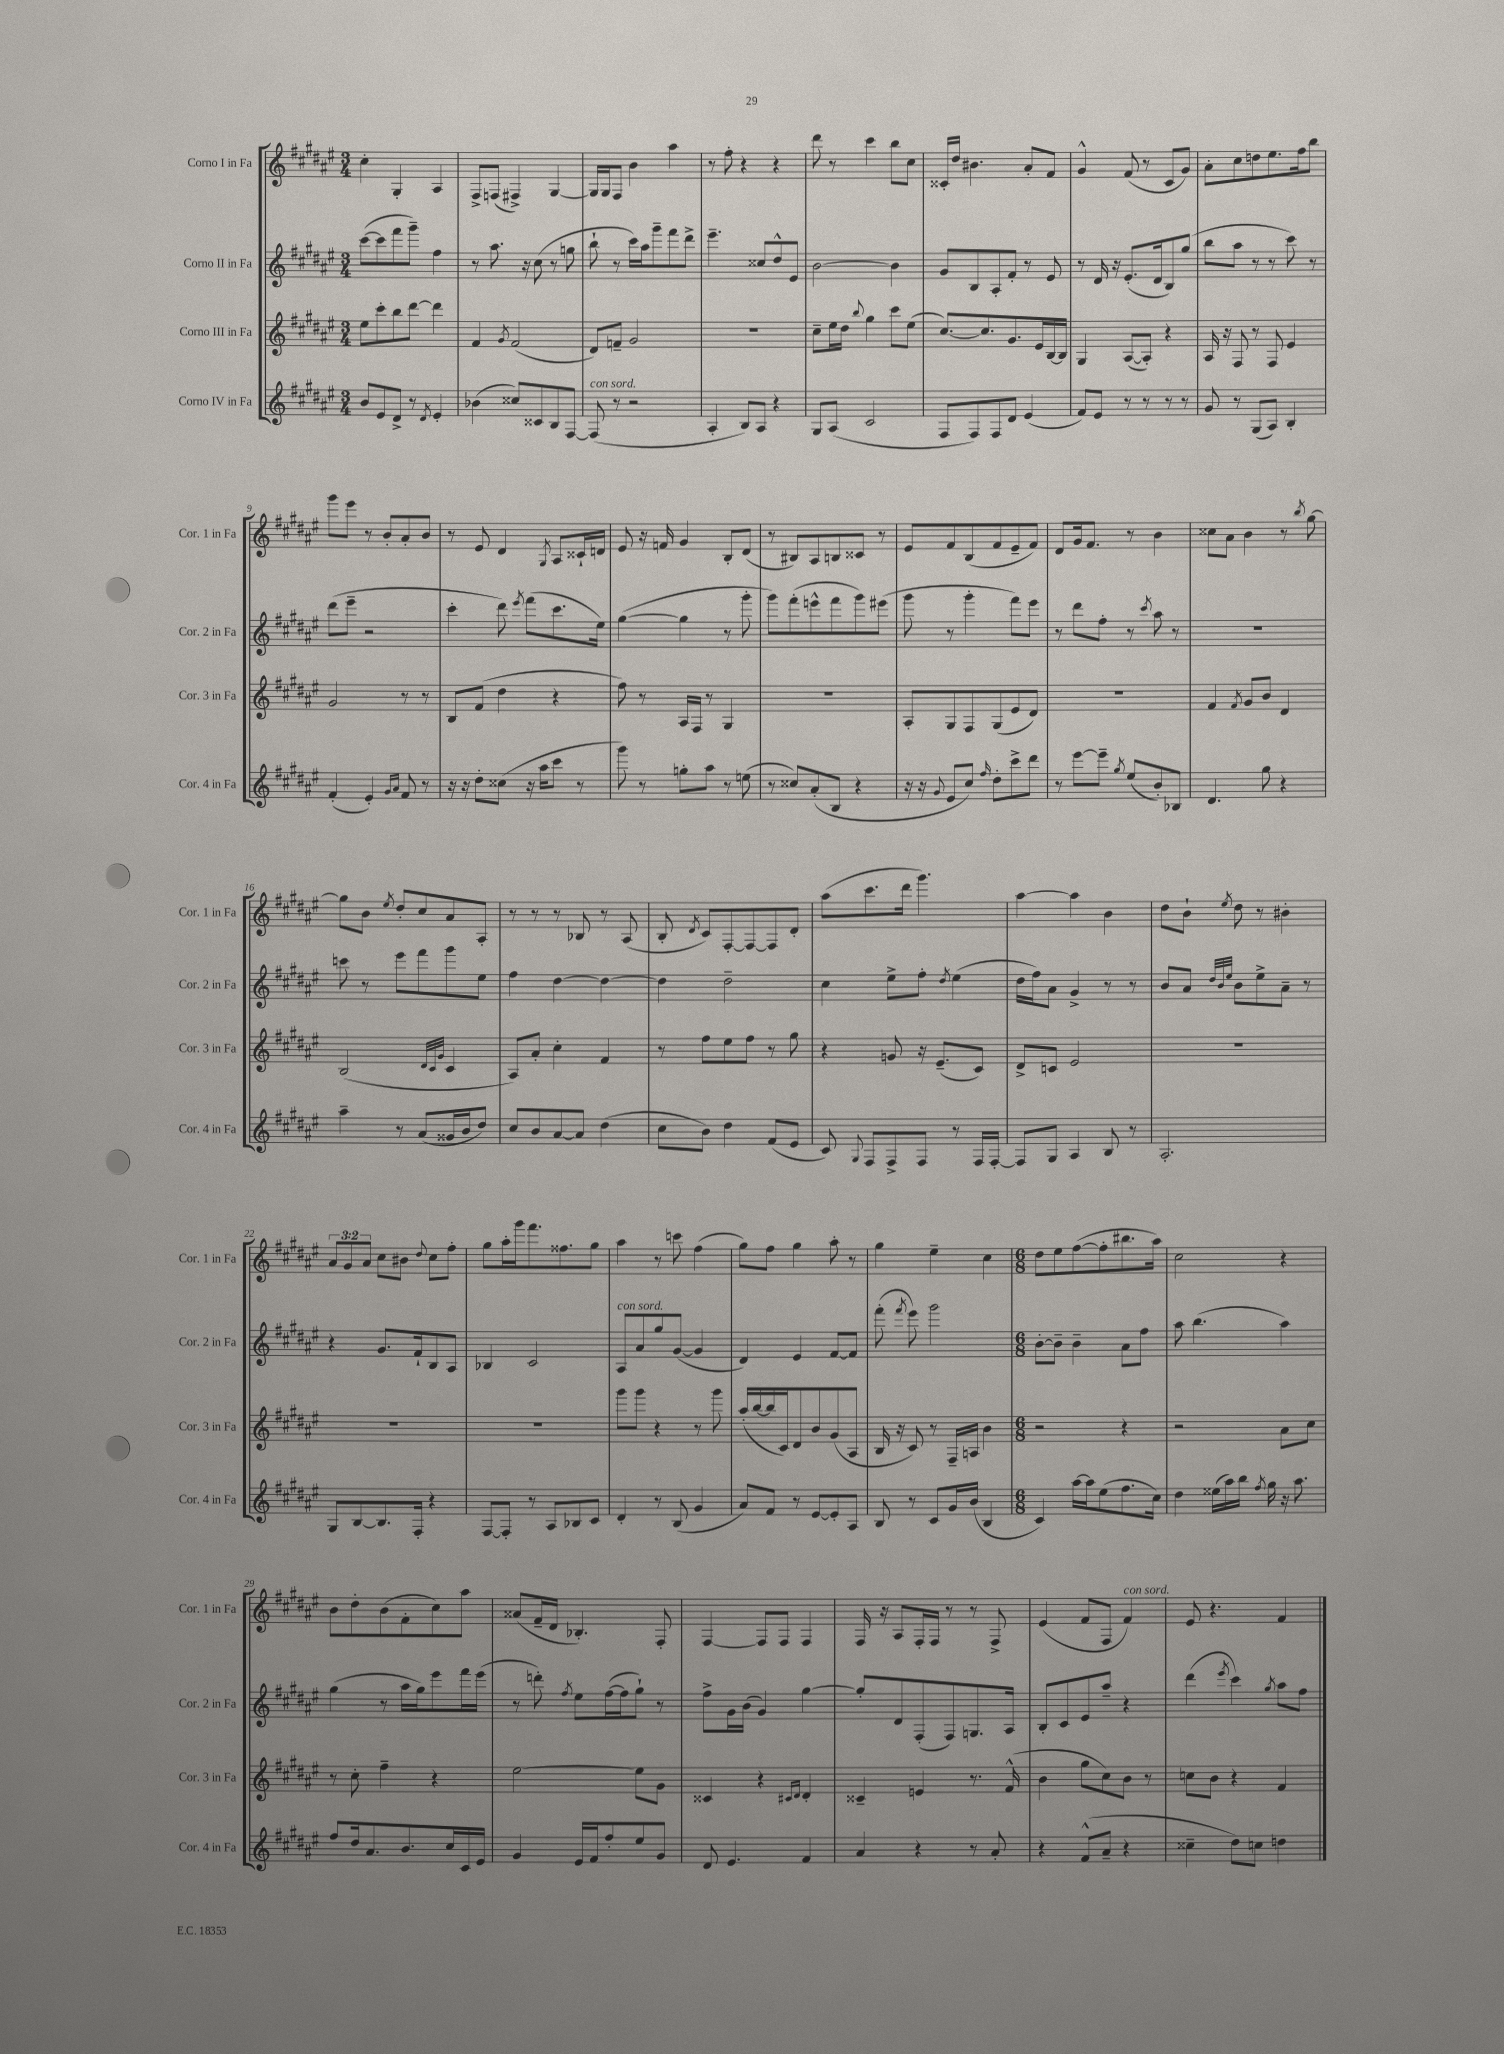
<<
\new StaffGroup <<
\new Staff = "s0" \with { instrumentName = "Corno I in Fa" shortInstrumentName = "Cor. 1 in Fa" } {
    \clef treble \key fis \major \numericTimeSignature \time 3/4 \override Staff.TupletNumber.text = #tuplet-number::calc-fraction-text
    \autoBeamOff cis''4-. gis4-. ais4 |
    fis8[-> f8]( fis4->) gis4~ |
    gis16[ gis16 fis8] b'4 ais''4 |
    r8 fis''8-. r4 r4 |
    dis'''8 r8 cis'''4 b''8[ cis''8] |
    cisis'16[-. dis''16] bis'4. ais'8[-. fis'8] |
    gis'4-^ fis'8( r8 cis'8[ gis'8]) |
    ais'8[-. cis''8 d''8 eis''8. fis''16 b''8] |
    gis'''8[ eis'''8] r8 b'8[-. ais'8-. b'8] |
    r8 eis'8 dis'4 \acciaccatura { gis8 } ais8[ cisis'16-! d'16] |
    eis'8 r16 f'16 gis'4 b8[-. dis'8]( |
    r8 bis8[) ais8 b8 cisis'8] r8 |
    eis'8[ fis'8 b8( fis'8 eis'8-- fis'8]) |
    dis'8[ gis'16 fis'8.] r8 b'4 |
    cisis''8[ ais'8] b'4 r8 \acciaccatura { b''8 } gis''8~ |
    gis''8[ b'8] \acciaccatura { eis''8 } dis''8[-. cis''8 ais'8 ais8]-. |
    r8 r8 r8 bes8 r8 ais8( |
    b8-. \acciaccatura { dis'8 } cis'8[) fis8~-. fis8~ fis8 dis'8]-. |
    ais''8[( cis'''8. dis'''16] gis'''4.) |
    ais''4~ ais''4 b'4 |
    dis''8[ b'8]-! \acciaccatura { eis''8 } dis''8 r8 bis'4-. |
    \tuplet 3/2 { ais'8[ gis'8 ais'8] } cis''8[ bis'8] \appoggiatura { dis''8 } cis''8[ fis''8]-. |
    gis''8[ ais''16-. gis'''16 fis'''8. fisis''8. gis''8] |
    ais''4 r8 c'''8 fis''4( |
    gis''8[) fis''8] gis''4 ais''8-. r8 |
    gis''4 eis''4-- cis''4 |
    \numericTimeSignature \time 6/8 dis''8[ eis''8 fis''8~( fis''8-. bis''8. ais''16]) |
    cis''2 r4 |
    b'8[ dis''8-. b'8( fis'8-. cis''8) ais''8] |
    aisis'8[( fis'16-- dis'16] bes4.-.) fis8-. |
    fis4~ fis8[ fis8] fis4 |
    fis16 r16 ais8[ fis16-. fis16] r8 r8 fis8-> |
    eis'4( fis'8[ fis8] fis'4^\markup { \italic "con sord." }) |
    eis'8 r4. fis'4 \bar "|." |
}
\new Staff = "s1" \with { instrumentName = "Corno II in Fa" shortInstrumentName = "Cor. 2 in Fa" } {
    \clef treble \key fis \major \numericTimeSignature \time 3/4
    \autoBeamOff cis'''8[~( cis'''8 fis'''8 gis'''8]--) fis''4 |
    r8 ais''8. r16 cis''8( r8 g''8 |
    b''8-! r8 cis'''16[) ais''16 gis'''8-- fis'''8 dis'''8]-> |
    eis'''4.-- cisis''8[ dis''8-^ eis'8] |
    b'2~ b'4 |
    gis'8[ b8 ais8-. fis'8]-. r8 eis'8 |
    r8 dis'16 r16 eis'8.[-.( dis'16 b8) gis''8]( |
    b''8[ ais''8] r8 r8 cis'''8) r8 |
    dis'''8[( eis'''8]-- r2 |
    cis'''4-. dis'''8) \acciaccatura { eis'''8 } fis'''8[( cis'''8. eis''16]) |
    gis''4~( gis''4 r8 gis'''8-. |
    gis'''8[) fis'''8-.( e'''8-^ fis'''8 gis'''8) eis'''8]( |
    gis'''8 r8 gis'''4-. fis'''8[) eis'''8] |
    r8 dis'''8[ fis''8]-. r8 \acciaccatura { cis'''8 } ais''8 r8 |
    R2. |
    c'''8 r8 eis'''8[ fis'''8 gis'''8 eis''8] |
    fis''4 dis''4~ dis''4~ |
    dis''4 dis''2-- |
    cis''4 eis''8[-> fis''8]-. \acciaccatura { dis''8 } eis''4( |
    dis''16[ fis''16) ais'8] gis'4-> r8 r8 |
    b'8[ ais'8] \grace { dis''32[ b'32 eis''32] } b'8[ eis''8-> ais'8]-- r8 |
    r4 gis'8.[ fis'16-! b8 ais8] |
    bes4 cis'2 |
    ais8[^\markup { \italic "con sord." } ais'8 gis''8 gis'8]~( gis'4 |
    dis'4) eis'4 fis'8[~ fis'8] |
    fis'''8-.( \acciaccatura { fis'''8 } eis'''8) gis'''2 |
    \numericTimeSignature \time 6/8 b'8[~-. b'8]-- b'4-- ais'8[ fis''8] |
    ais''8 b''4.( ais''4) |
    gis''4( r8 ais''16[ gis''16) eis'''8 fis'''16 eis'''16]( |
    r8 d'''8-.) \acciaccatura { fis''8 } eis''8[ fis''16~( fis''16 gis''8]-!) r8 |
    fis''8[-> gis'16 b'16]( gis'4) gis''4~ |
    gis''8[-. dis'8 fis8-.( fis8) g8. ais16] |
    b8[-. cis'8 eis'8 ais''8]-- r4 |
    dis'''4( \acciaccatura { eis'''8 } cis'''4) \acciaccatura { gis''8 } ais''8[ fis''8] \bar "|." |
}
\new Staff = "s2" \with { instrumentName = "Corno III in Fa" shortInstrumentName = "Cor. 3 in Fa" } {
    \clef treble \key fis \major \numericTimeSignature \time 3/4
    \autoBeamOff eis''8[ cis'''8-. b''8 dis'''8]~ dis'''4 |
    fis'4 \acciaccatura { gis'8 } fis'2( |
    dis'8[) f'8]-- gis'2 |
    R2. |
    cis''8[-- eis''16 dis''16] \appoggiatura { b''8 } gis''4 cis'''8[ eis''8]( |
    cis''8.[~) cis''8. gis'8. eis'16 b16~ b16] |
    gis4 ais8[~( ais8]-.) r4 |
    ais16 r16 fis8 r8 fis8 eis'4 |
    gis'2 r8 r8 |
    b8[ fis'8]( dis''4 r4 |
    fis''8) r8 ais16[ fis16] r8 gis4 |
    R2. |
    ais8[-. gis8 fis8 gis8( eis'8 dis'8]) |
    R2. |
    fis'4 \acciaccatura { fis'8 } gis'8[ b'8] dis'4 |
    b2( \grace { dis'32[ cis'32 gis'32] } cis'4 |
    ais8[) ais'8]-. cis''4-. fis'4 |
    r8 fis''8[ eis''8 fis''8] r8 gis''8 |
    r4 g'8 r16 eis'8.[--( cis'8]) |
    dis'8[-> c'8] eis'2 |
    R2. |
    R2. |
    R2. |
    gis'''8[ gis'''8] r4 r8 gis'''8 |
    ais''16[-.( b''16~ b''16 cis'16) dis'8 b'8 gis'8( ais8] |
    b16 r16 cis'8) r8 fis16[-- a16] b'4 |
    \numericTimeSignature \time 6/8 r2 r4 |
    r2 ais'8[ cis''8] |
    r8 cis''8-. fis''4-- r4 |
    eis''2~ eis''8[ gis'8] |
    cisis'4 r4 \grace { cis'16[ dis'16] } dis'4-. |
    cisis'4-- e'4 r8. fis'16-^( |
    b'4 gis''8[ cis''8) b'8] r8 |
    c''8[ b'8] r4 fis'4 \bar "|." |
}
\new Staff = "s3" \with { instrumentName = "Corno IV in Fa" shortInstrumentName = "Cor. 4 in Fa" } {
    \clef treble \key fis \major \numericTimeSignature \time 3/4
    \autoBeamOff b'8[ eis'8 dis'8]-> r8 \acciaccatura { dis'8 } eis'4-. |
    bes'4( cisis''8[) cisis'8 b8 fis8]~ |
    fis8^\markup { \italic "con sord." }( r8 r2 |
    ais4-. b8[) ais8] r4 |
    gis8[ ais8]( cis'2 |
    fis8[ fis8) fis8 dis'8] eis'4( |
    fis'8[) eis'8] r8 r8 r8 r8 |
    gis'8 r8 gis8[( ais8]) b4-. |
    fis'4-.( eis'4-.) \grace { gis'16[ ais'16] } fis'8 r8 |
    r16 r16 dis''8[-. cisis''8]( r16 ais''16[ cis'''8] r8 |
    gis'''8) r8 g''8[-. ais''8] r8 e''8( |
    r8 cisis''8[) ais'8-.( b8] r4 |
    r16 r16 \appoggiatura { gis'8 } eis'8[ cis''8]) \grace { fis''16 } dis''8[-. cis'''8-> dis'''8] |
    r8 eis'''8[~ eis'''8]-- \acciaccatura { gis''8 } eis''8[( b'8-.) bes8] |
    dis'4. gis''8 r4 |
    ais''4-- r8 ais'8[( gisis'16 b'16 dis''8]) |
    cis''8[ b'8 ais'8~ ais'8] dis''4( |
    cis''8[ b'8]) dis''4 fis'8[( eis'8] |
    cis'8) \appoggiatura { gis8 } fis8[ fis8-> fis8] r8 fis16[ fis16]~-. |
    fis8[ gis8] ais4 b8 r8 |
    ais2.-. |
    gis8[ b8~ b8. fis16]-. r4 |
    fis8[~ fis8]-. r8 ais8[ bes8 cis'8] |
    dis'4-. r8 b8( gis'4 |
    ais'8[) fis'8] r8 eis'8[~ eis'8-. ais8] |
    b8 r8 cis'8[ gis'16 b'16]( b4 |
    \numericTimeSignature \time 6/8 cis'4) ais''16[~ ais''16 eis''8( fis''8. cis''16]) |
    dis''4 eisis''16[( ais''16) b''16] \acciaccatura { fis''8 } gis''16 r16 ais''8. |
    fis''8[ dis''16 ais'8. b'8. cis''16 cis'16 eis'16] |
    gis'4 eis'16[ fis'16 fis''8-. eis''8 gis'8] |
    dis'8 eis'4. fis'4 |
    ais'4 r4 r8 ais'8-. |
    r4 fis'8[-^( ais'8]-- r4 |
    cisis''4-- dis''8[) c''8] d''4 \bar "|." |
}
>>
>>
